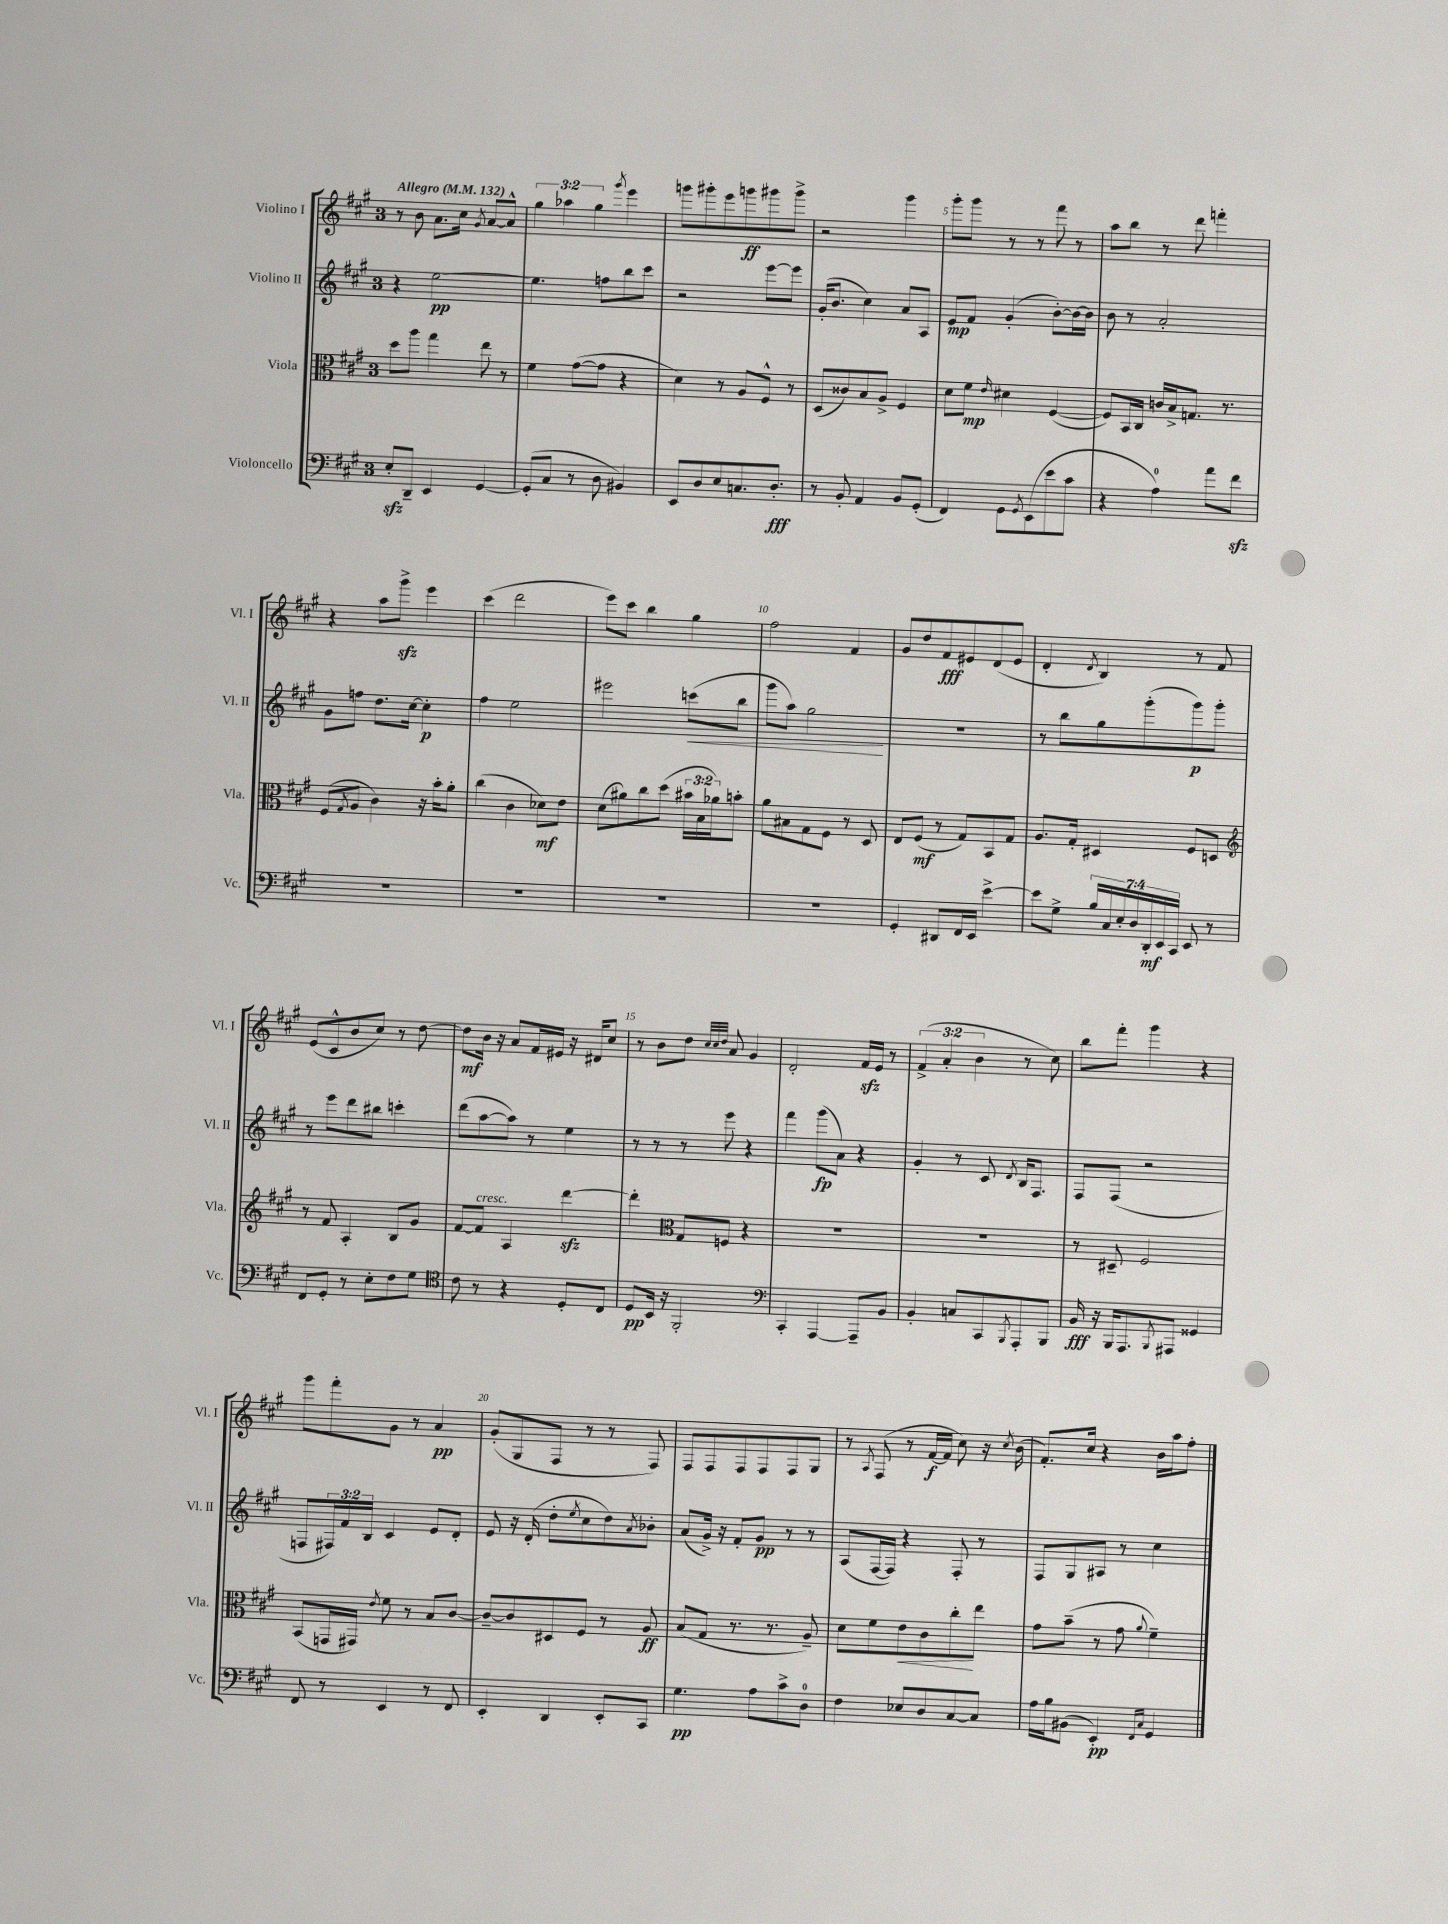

**kern	**kern	**kern	**kern
*staff4	*staff3	*staff2	*staff1
*clefF4	*clefC3	*clefG2	*clefG2
*k[f#c#g#]	*k[f#c#g#]	*k[f#c#g#]	*k[f#c#g#]
*M3/4	*M3/4	*M3/4	*M3/4
*MM132	*MM132	*MM132	*MM132
8E'	8dd	4r	8r
8DD~	8aa	.	8b
4EE	4gg#	[2ee	8.a
.	.	.	16cc#
.	.	.	8qg#
[4GG#	8ee	.	[8a
.	8r	.	8a^^]
=	=	=	=
(8GG#']	4f#	4.ee]	6gg#
8C#	.	.	.
.	.	.	6aa-
8r	([8g#	.	.
.	.	.	6gg#
8D	8g#]	8ff	.
.	.	.	8qggg#
4BB#)	4r	8bb	4eee
.	.	8ccc#	.
=	=	=	=
8EE	4d)	2r	8ggg
8D	.	.	8ggg#'
8E	8r	.	8eee
8.C	8A	.	8ggg
.	8F#^^	[8eee	8ggg#
8.D'	.	.	.
.	8r	8eee]	8ggg#^
=	=	=	=
8r	(8D	(16g#'	2r
.	.	8.b	.
8BB'	8c##)	.	.
4AA	8B	4cc#)	.
.	8A^	.	.
8BB	4F#	8a	4ggg#
(8GG#'	.	8A	.
=	=	=	=
4FF#)	8d	8e	8ggg#'
.	8f#	8f#	8ggg#
.	16qqe	.	.
8GG#	4d#	(4g#'	8r
8qGG#	.	.	.
(8EE	.	.	8r
8e	([4F#	[8b')	8fff#
8c#	.	16b_	8r
.	.	16b]	.
=	=	=	=
4r	8F#])	8b	8aa
.	16BB	8r	8bb
.	16C#	.	.
4A)	16c	2a'	8r
.	16B^	.	.
.	8.G	.	8ddd
8a	.	.	4fff'
.	8.r	.	.
8f#	.	.	.
=	=	=	=
2.r	(8F#	8g#	4r
.	8qG#	.	.
.	8A	8ff	.
.	4c#)	8.dd	8aa
.	.	.	8ggg#^
.	.	[16cc#	.
.	16r	4cc#']	4eee
.	16b'	.	.
.	8a'	.	.
=	=	=	=
2.r	(4cc#	4ff#	(4ccc#
.	4c#	2ee	2ddd
.	8d-)	.	.
.	8e	.	.
=	=	=	=
2.r	(8d	2eee#	8eee)
.	8a#)	.	8ccc#
.	8cc#	.	4bb
.	(8dd	.	.
.	24b#	(8ccc	4gg#
.	24B	.	.
.	24a-)	.	.
.	8b'	8bb	.
=	=	=	=
2.r	8a	8ggg#	2ff#
.	8B#	8aa)	.
.	8G#	2gg#	.
.	8F#	.	.
.	8r	.	4f#
.	8D	.	.
=	=	=	=
4GG#'	8E	2.r	8g#
.	(8F#	.	8dd
8DD#	8r	.	8f#
16FF#	8G#)	.	8e#
16EE	.	.	.
[4e^	8BB	.	(8d
.	8G#	.	8e#
=	=	=	=
8e]	8.A	8r	4d'
8G#^	.	8bb	.
.	16G#'	.	.
.	.	.	8qd
28B	4D#	8gg#	4B)
28C#	.	.	.
28E'	.	.	.
28D	.	.	.
.	.	(8ggg#'	.
28DD'	.	.	.
28EE	.	.	.
28CC#	.	.	.
8EE	8F#	8ggg#)	8r
8r	8D	8ggg#'	8f#
=	=	=	=
*	*clefG2	*	*
8FF#	8r	8r	(8e
8GG#'	8f#	8eee	8c#^^
8r	4A'	8ddd	8b
8E'	.	8bb#	8cc#)
8F#	8B	4ccc'	8r
8G#	8g#	.	[8dd
=	=	=	=
*clefC4	*	*	*
8c#	[8f#	(8ddd	8dd]
8r	8f#]	[8aa	16b
.	.	.	16r
4r	4A	8aa])	8a
.	.	8r	16f#
.	.	.	16e#
8D'	[4ddd	4ee	16r
.	.	.	16d#
8C#	.	.	8cc#
=	=	=	=
8D	4ddd']	8r	8r
16BB	.	8r	8b
16r	.	.	.
*	*clefC3	*	*
2FF#'	8G#	8r	8dd
.	.	.	32qqcc#
.	.	.	32qqcc#
.	.	.	32qqdd
.	8F	8eee	8a
.	4r	4r	4g#
=	=	=	=
*clefF4	*	*	*
4CC#'	2.r	4fff#	2d'
[4AAA	.	(8ggg#	.
.	.	8a)	.
8AAA~]	.	4r	16f#
.	.	.	16e
8BB	.	.	8r
=	=	=	=
4BB'	2.r	4g#'	(6f#^
.	.	.	6a'
8C	.	8r	.
.	.	.	6b
8CC#	.	8c#	.
8qBBB	.	8qd	.
8AAA'	.	16B	8r
.	.	8.F#	.
8BBB	.	.	8cc#)
=	=	=	=
16BB	8r	8F#	8bb
16r	.	.	.
16BBB	8D#~	(8F#	8fff#'
8.AAA	.	.	.
.	2F#	2r	4ggg#
8qBBB	.	.	.
8AAA#	.	.	.
4GG##	.	.	4r
=	=	=	=
8FF#	(8BB	8F	8ggg#
8r	16GG	24F#)	8fff#'
.	.	24f#	.
.	16GG#)	.	.
.	.	24B	.
.	8qe	.	.
4EE	8f#	4c#	8g#
.	8r	.	8r
8r	8B	8e	4a
8FF#	[8c#	8d'	.
=	=	=	=
4EE'	8c#~_	8e	(8g#'
.	8c#]	16r	8G#
.	.	(16d'	.
4DD	8D#	8dd'	8F#
.	.	8qee	.
.	8F#	8cc#	8r
8EE'	8r	8dd)	8r
.	.	8qa	.
8CC#	8A	8b-'	8F#)
=	=	=	=
4.G#	(8B	(8a	8F#
.	8G#	16g#^)	8F#
.	.	16r	.
.	8.r	8f#'	8F#
8A	.	8g#	8F#
.	8.r	.	.
8c#^	.	8r	8F#
8D	8A~)	8r	8G#
=	=	=	=
4F#	8d	(8A	8r
.	.	.	8qA
.	8f#	[16F#	(8F#
.	.	16F#])	.
8E-	8e	4r	8r
8D	8c#	.	[16f#
.	.	.	16f#]
[8C#	8cc#'	8F#'	8cc#)
8C#]	8ee	8r	16r
.	.	.	8qcc#
.	.	.	(16b
=	=	=	=
16A	8g#	8F#	8.f#')
16B	.	.	.
(8BB#	(8b~	8G#	.
.	.	.	16cc#
4EE')	8r	8A#	4r
.	8g#	8r	.
16qqFF#	.	.	.
16qqC#	8qqa	.	.
4GG#	4f#~)	4cc#	16b
.	.	.	16aa
.	.	.	8ff#'
==	==	==	==
*-	*-	*-	*-
